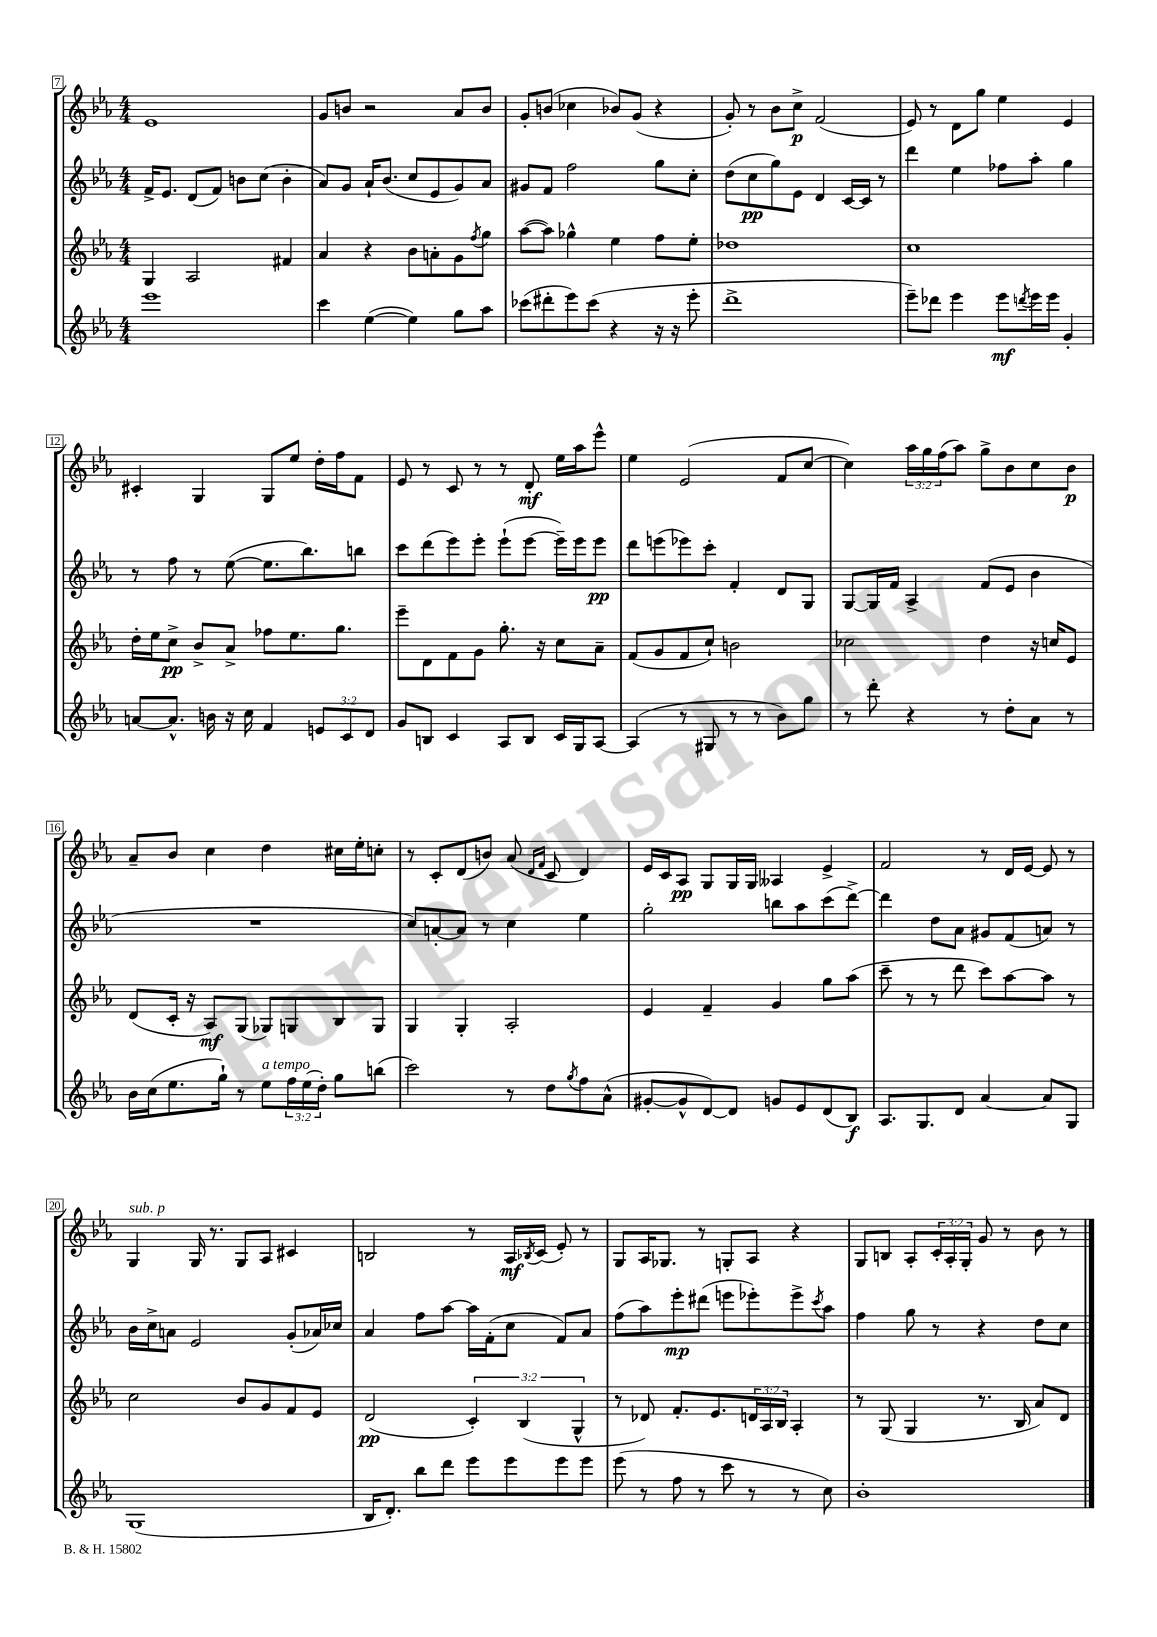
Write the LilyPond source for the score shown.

<<
\new StaffGroup <<
\new Staff = "s0" {
    \clef treble \key ees \major \numericTimeSignature \time 4/4 \override Staff.TupletNumber.text = #tuplet-number::calc-fraction-text
    ees'1 |
    g'8 b'8 r2 aes'8 b'8 |
    g'8-. b'8( ces''4 bes'8) g'8( r4 |
    g'8-.) r8 bes'8 c''8->\p f'2( |
    ees'8) r8 d'8 g''8 ees''4 ees'4 |
    cis'4-. g4 g8 ees''8 d''16-. f''16 f'8 |
    ees'8 r8 c'8 r8 r8 d'8-.\mf ees''16 aes''16 ees'''8-^ |
    ees''4 ees'2( f'8 c''8~ |
    c''4) \tuplet 3/2 { aes''16 g''16 f''16( } aes''8) g''8-> bes'8 c''8 bes'8\p |
    aes'8-- bes'8 c''4 d''4 cis''16 ees''16-. c''8-. |
    r8 c'8-. d'8( b'8) aes'8( \grace { d'16 f'16 } c'8 d'4) |
    ees'16 c'16 aes8\pp g8 g16 g16 aeses4 ees'4-> |
    f'2 r8 d'16 ees'16~ ees'8 r8 |
    g4^\markup { \italic "sub. p" } g16 r8. g8 aes8 cis'4 |
    b2 r8 aes16\mf \acciaccatura { bes8 } c'16( ees'8-.) r8 |
    g8 aes16 ges8. r8 g8-. aes8 r4 |
    g8 b8 aes8-. \tuplet 3/2 { c'16-. aes16-. g16-. } g'8 r8 bes'8 r8 \bar "|." |
}
\new Staff = "s1" {
    \clef treble \key ees \major \numericTimeSignature \time 4/4
    f'16-> ees'8. d'8( f'8) b'8 c''8( b'4-. |
    aes'8) g'8 aes'16-! bes'8.( c''8 ees'8 g'8) aes'8 |
    gis'8 f'8 f''2 g''8 c''8-. |
    d''8( c''8\pp g''8) ees'8 d'4 c'16~ c'16 r8 |
    d'''4 ees''4 fes''8 aes''8-. g''4 |
    r8 f''8 r8 ees''8~( ees''8. bes''8.) b''8 |
    c'''8 d'''8( ees'''8) ees'''8-. ees'''8-!( ees'''8~ ees'''16--) ees'''16 ees'''8\pp |
    d'''8 e'''8( ees'''8) c'''8-. f'4-. d'8 g8 |
    g8~ g16 f'16 aes4-> f'8( ees'8 bes'4 |
    R1 |
    c''8) a'8~-. a'8 r8 c''4 ees''4 |
    g''2-. b''8 aes''8 c'''8( d'''8~->) |
    d'''4 d''8 aes'8 gis'8 f'8( a'8) r8 |
    bes'16 c''16-> a'8 ees'2 g'8-.( aes'16) ces''16 |
    aes'4 f''8 aes''8~ aes''16 f'16-.( c''8 f'8) aes'8 |
    f''8( aes''8) ees'''8-.\mp dis'''8( e'''8 ees'''8-.) ees'''8-> \acciaccatura { c'''8 } aes''8 |
    f''4 g''8 r8 r4 d''8 c''8 \bar "|." |
}
\new Staff = "s2" {
    \clef treble \key ees \major \numericTimeSignature \time 4/4 \override Staff.TupletNumber.text = #tuplet-number::calc-fraction-text
    g4 aes2 fis'4 |
    aes'4 r4 bes'8 a'8-. g'8 \acciaccatura { f''8 } g''8 |
    aes''8~( aes''8) ges''4-^ ees''4 f''8 ees''8-. |
    des''1 |
    c''1 |
    d''16-. ees''16 c''8->\pp bes'8-> aes'8-> fes''8 ees''8. g''8. |
    ees'''8-- d'8 f'8 g'8 g''8.-. r16 c''8 aes'8-- |
    f'8( g'8 f'8 c''8-!) b'2 |
    ces''2 d''4 r16 c''16 ees'8 |
    d'8( c'16-. r16 aes8\mf) g8( ges8) g8 bes8 g8 |
    g4 g4-. aes2-. |
    ees'4 f'4-- g'4 g''8 aes''8( |
    c'''8-- r8 r8 d'''8 c'''8) aes''8~ aes''8 r8 |
    c''2 bes'8 g'8 f'8 ees'8 |
    d'2\pp( \tuplet 3/2 { c'4-.) bes4( g4-^ } |
    r8 des'8) f'8.-. ees'8. \tuplet 3/2 { d'16 aes16 bes16 } aes4-. |
    r8 g8( g4 r8. bes16 aes'8) d'8 \bar "|." |
}
\new Staff = "s3" {
    \clef treble \key ees \major \numericTimeSignature \time 4/4 \override Staff.TupletNumber.text = #tuplet-number::calc-fraction-text
    ees'''1 |
    c'''4 ees''4~( ees''4) g''8 aes''8 |
    ces'''8( dis'''8-. ees'''8) ces'''8( r4 r16 r16 ees'''8-. |
    d'''1-> |
    ees'''8--) des'''8 ees'''4 ees'''8\mf \acciaccatura { d'''8 } ees'''16 ees'''16 g'4-. |
    a'8~ a'8.-^ b'16 r16 c''16 f'4 \tuplet 3/2 { e'8 c'8 d'8 } |
    g'8 b8 c'4 aes8 b8 c'16 g16 aes8~ |
    aes4( r8 gis8 r8 r8 bes'8) g''8 |
    r8 d'''8-. r4 r8 d''8-. aes'8 r8 |
    bes'16 c''16( ees''8. g''16-!) r8 ees''8^\markup { \italic "a tempo" } \tuplet 3/2 { f''16 ees''16( d''16-.) } g''8 b''8( |
    c'''2) r8 d''8 \acciaccatura { g''8 } f''8 aes'8-^( |
    gis'8~-. gis'8-^ d'8~) d'8 g'8 ees'8 d'8( bes8\f) |
    aes8. g8. d'8 aes'4~ aes'8 g8 |
    g1( |
    bes16 d'8.-.) bes''8 d'''8 ees'''8 ees'''8 ees'''8 ees'''8 |
    ees'''8( r8 f''8 r8 c'''8 r8 r8 c''8) |
    bes'1-. \bar "|." |
}
>>
>>
\layout { \context { \Score currentBarNumber = #7 \override BarNumber.stencil = #(make-stencil-boxer 0.1 0.3 ly:text-interface::print) } }
